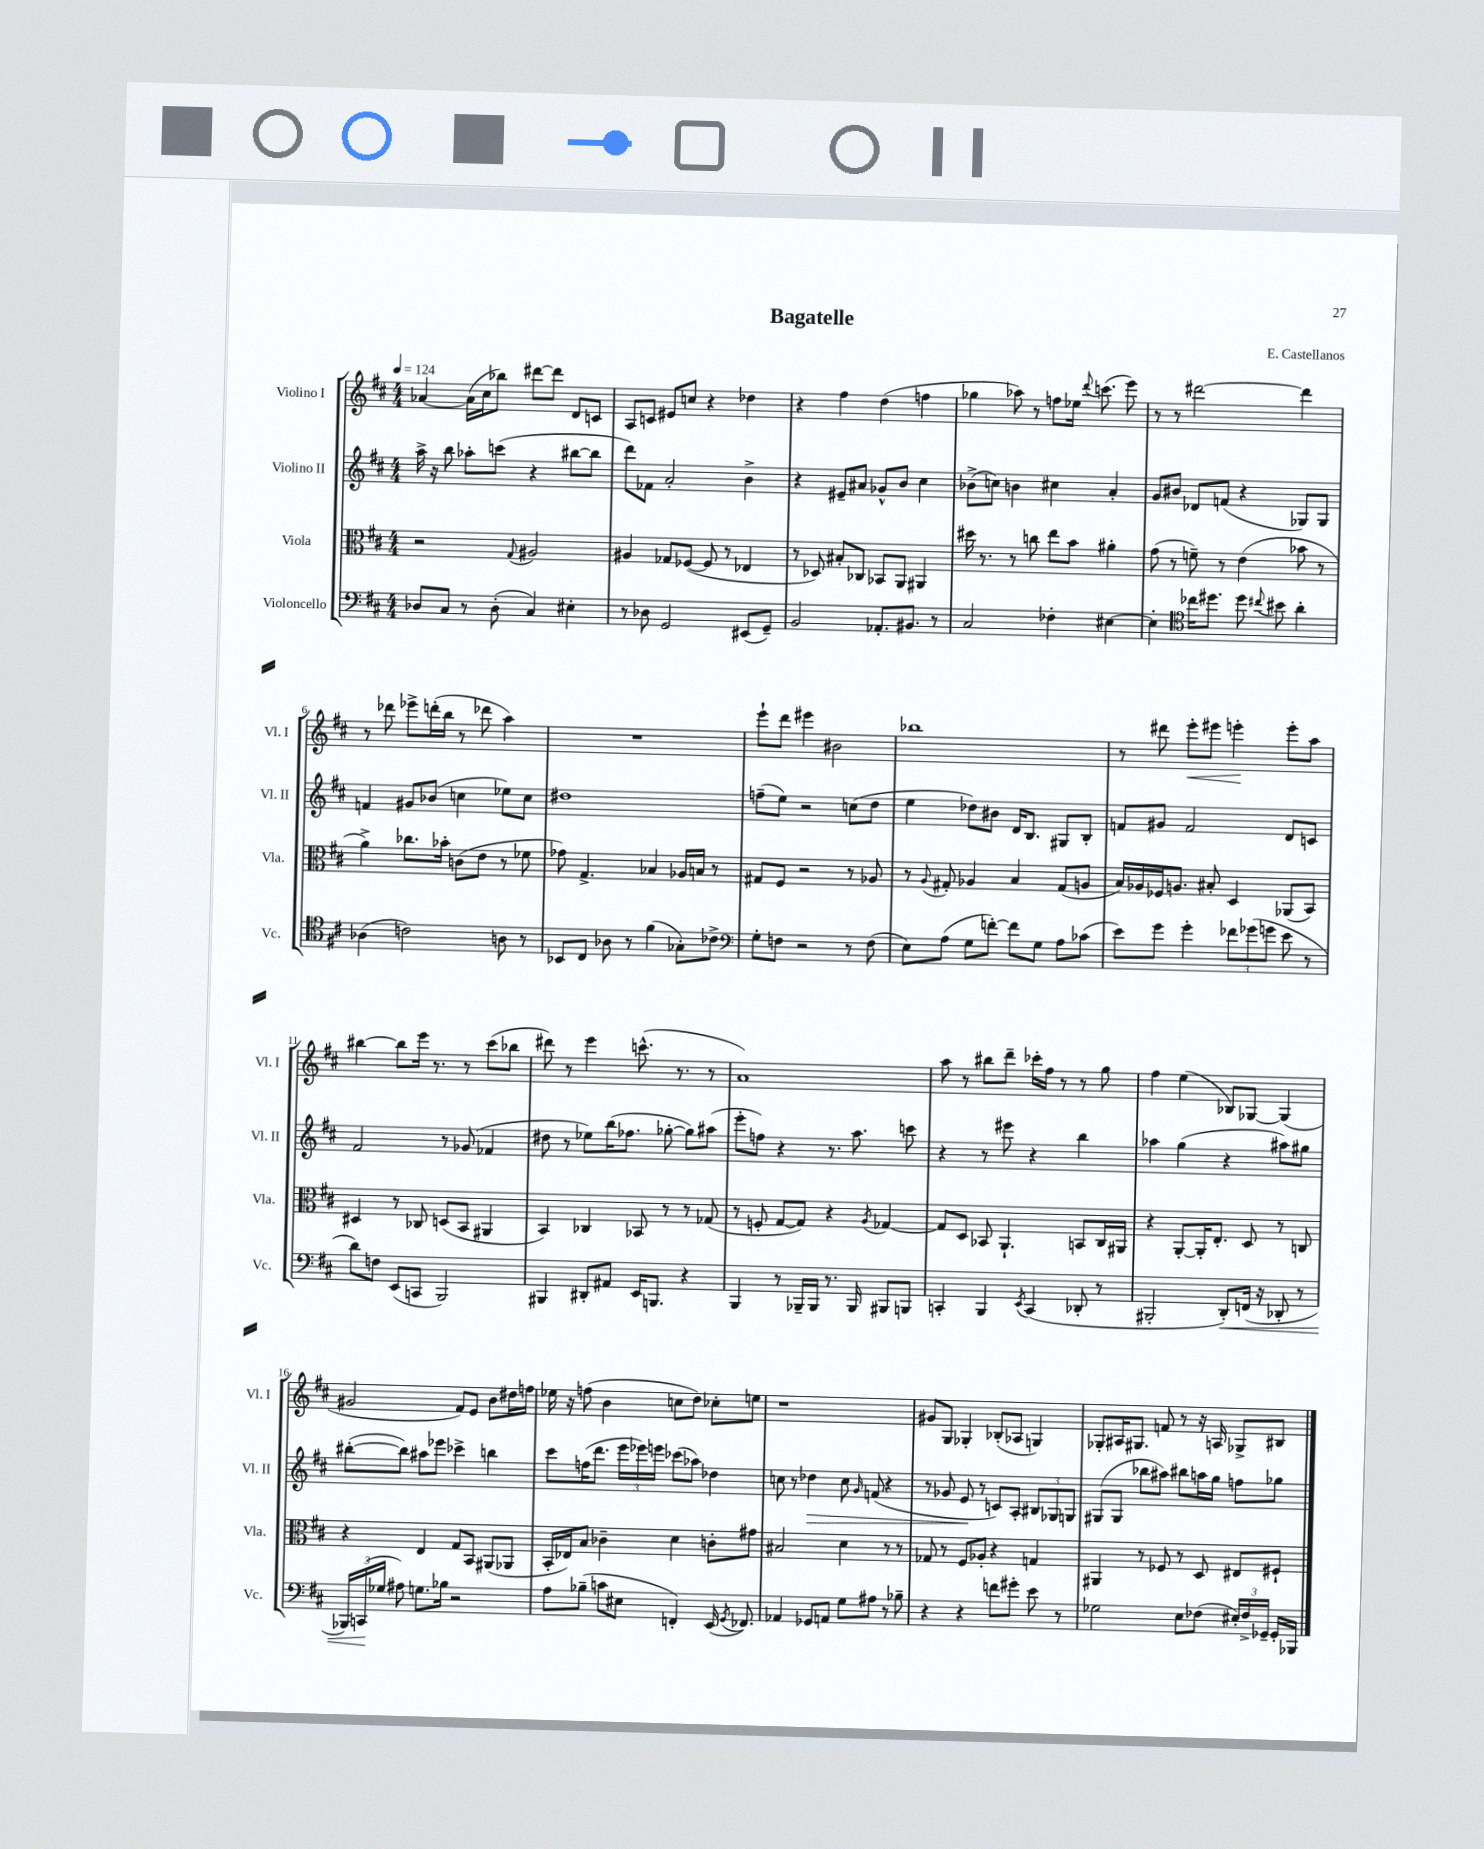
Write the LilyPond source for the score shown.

\header { title = "Bagatelle" composer = "E. Castellanos" }
<<
\new StaffGroup <<
\new Staff = "s0" \with { instrumentName = "Violino I" shortInstrumentName = "Vl. I" } {
    \clef treble \key d \major \numericTimeSignature \time 4/4 \tempo 4 = 124
    \autoBeamOff aes'4~ aes'16[( cis''16 bes''8]) dis'''8[~ dis'''8] d'8[ c'8] |
    a8[ c'8] eis'8[ c''8] r4 des''4 |
    r4 fis''4 d''4( f''4 |
    ges''4 aes''8) r8 f''8[ ees''16] \appoggiatura { d'''8 } c'''8.( e'''8) |
    r8 r8 dis'''2~ dis'''4 |
    r8 des'''8 ees'''8[-> d'''16-.( b''16] r8 des'''8 a''4) |
    R1 |
    e'''8[-! d'''8] eis'''4 bis'2 |
    bes''1 |
    r8 dis'''8 e'''8[-.\< eis'''8] e'''4-.\! e'''8[-. a''8] |
    bis''4~ bis''8[ e'''16] r8. r8 cis'''8[( bes''8] |
    dis'''8) r8 e'''4 c'''8.-^( r8. r8 |
    a'1) |
    a''8 r8 bis''8[ d'''8]-- ces'''16[-. fis''16] r8 r8 g''8 |
    fis''4 e''4( bes8[) ges8]~ ges4( |
    gis'2 fis'8[) e'8] b'8[ dis''16 f''16] |
    ees''16 r16 f''8( b'4 c''8[ d''8]) ces''8[-. e''8] |
    r1 |
    gis'8[ g8] ges4-. bes8[-.( aes8] g4) |
    ges8[-. ais16 gis8.] f'8 r8 r16 a16 ges8[-> bis8] \bar "|." |
}
\new Staff = "s1" \with { instrumentName = "Violino II" shortInstrumentName = "Vl. II" } {
    \clef treble \key d \major \numericTimeSignature \time 4/4
    \autoBeamOff a''16-> r16 b''8 aes''8[-. c'''8]( r4 bis''8[~ bis''8] |
    d'''8[) fes'8] a'2-. b'4-> |
    r4 eis'8[-- ais'8] ges'8[-^ b'8] cis''4 |
    bes'8[->( c''8]) b'4 cis''4 a'4-. |
    g'8[ bis'8] des'8[ f'8]( r4 ges8[) ges8] |
    f'4 gis'8[ bes'8]( c''4 ees''8[) c''8] |
    dis''1 |
    f''8[--( e''8]) r2 c''8[( d''8] |
    e''4 des''8[) bis'8] d'16[ b8.] gis8[ b8]-. |
    f'8[ gis'8] f'2 d'8[ c'8] |
    fis'2 r8 ges'8( fes'4 |
    dis''8 r8 ees''8[) b''16( fes''8.] ges''8~-. ges''8[) ais''8]( |
    e'''8[-. f''8]) r4 r8. a''8. c'''8 |
    r4 r8 eis'''8 r4 b''4 |
    aes''4 g''4( r4 ais''8[) gis''8] |
    bis''8[~-.( bis''8]) ais''8[ ees'''8] ces'''4-> b''4 |
    cis'''8[ f''16( d'''8.] \tuplet 3/2 { e'''16[ ees'''16) e'''16] } ces'''8[( aes''8]) des''4 |
    c''8 r8 des''4\> c''8 \grace { g'16 } f'8( r4 |
    r8 ges'8 e'8\! r8 c'8[) a8]-. \tuplet 3/2 { bis8[ ges8 g8] } |
    gis8[( gis8] bes''8[ ais''8]) bis''8[ a''16 g''16] f''8[ ges''8] \bar "|." |
}
\new Staff = "s2" \with { instrumentName = "Viola" shortInstrumentName = "Vla." } {
    \clef alto \key d \major \numericTimeSignature \time 4/4
    \autoBeamOff r2 \appoggiatura { g8 } ais2 |
    ais4 ges8[ fes8]~( fes8 r8 ees4 |
    r8 des8) bis8[-. ces8] bes,8[ a,8] ais,4 |
    dis''16 r8. r8 c''8 e''8[ b'8] ais'4-. |
    g'8( r8 f'8--) r8 e'4( bes'8 r8 |
    a'4->) ces''8.[ bes'16]-. c'8[( e'8] r8 fes'8 |
    ges'8) g4.-> bes4 aes16[ b16] r8 |
    gis8[ fis8] r2 r8 aes8 |
    r8 \appoggiatura { a8 } gis8-. aes4 b4 gis8[( a8] |
    b16[) aes16 fes16 a8.] bis8-. d4 aes,8[( b,8]) |
    dis4 r8 ces8 d8[( b,8] ais,4 |
    b,4) ces4 bes,8 r8 r8 ges8( |
    r8 f8-. g8[~ g8]) r4 \acciaccatura { a8 } ges4~ |
    ges8[ d8] bes,8 a,4.-! b,8[ cis16 ais,16] |
    r4 a,8[~-. a,16-. e8.]-. d8 r8 c8 |
    r4 e4 g8[ b,8] ais,8[( aes,8] |
    b,16[-. ees16) b8] ces'4-- d'4 c'8[-. gis'8] |
    bis2 d'4 r8 r8 |
    ges8 r8 fis8[ aes8]-. r4 g4 |
    ais,4 r8 fes8 r8 d8 eis8[ fis8]-! \bar "|." |
}
\new Staff = "s3" \with { instrumentName = "Violoncello" shortInstrumentName = "Vc." } {
    \clef bass \key d \major \numericTimeSignature \time 4/4
    \autoBeamOff des8[ cis8] r8 des8-.( cis4) eis4-. |
    r8 des8 g,2 eis,8[( g,8]--) |
    b,2 aes,8.[-. bis,8.] r8 |
    cis2 fes4-. eis4~ |
    eis4-. \clef tenor ces''16[ dis''8.] dis''8 \appoggiatura { cis''8 } bis'8 a'4-. |
    aes4( c'2) a8 r8 |
    bes,8[ cis8] aes8 r8 fis'4( ges8[-.) ces'8]-> |
    \clef bass g8[-. f8] r2 r8 f8( |
    e8[) a8]( g8[ f'8]~-.) f'8[ g8] a8[ ces'8]( |
    e'8[) g'8] g'4-. \tuplet 3/2 { fes'8[ ges'8( g'8] } e'8 r8 |
    d'8[) f8] e,8[( c,8] b,,2) |
    bis,,4 dis,8[-. ais,8] e,16[ b,,8.] r4 |
    b,,4 r8 bes,,16[-- bes,,16] r8. bes,,16 bis,,8[ b,,8] |
    c,4-. b,,4 \acciaccatura { e,8 } c,4( des,8-. r8 |
    bis,,2-. d,8[-.\<) f,16]( r16 des,8-. r8 |
    \tuplet 3/2 { bes,,16[) c,16\!( ges16] } ais8) g8.[ bes16] r2 |
    a8[ bes8]--( c'8[ eis8] f,4-.) e,16( \acciaccatura { g,8 } fes,8.) |
    aes,4 ges,8[ a,8] g8[ ais8] r8 bes8-- |
    r4 r4 f'8[ gis'8]-. e'8 r8 |
    ges2 e8[ fes8]( \tuplet 3/2 { eis16[-.) fes16-> ges,16]-- } ges,16[-. bes,,16] \bar "|." |
}
>>
>>
